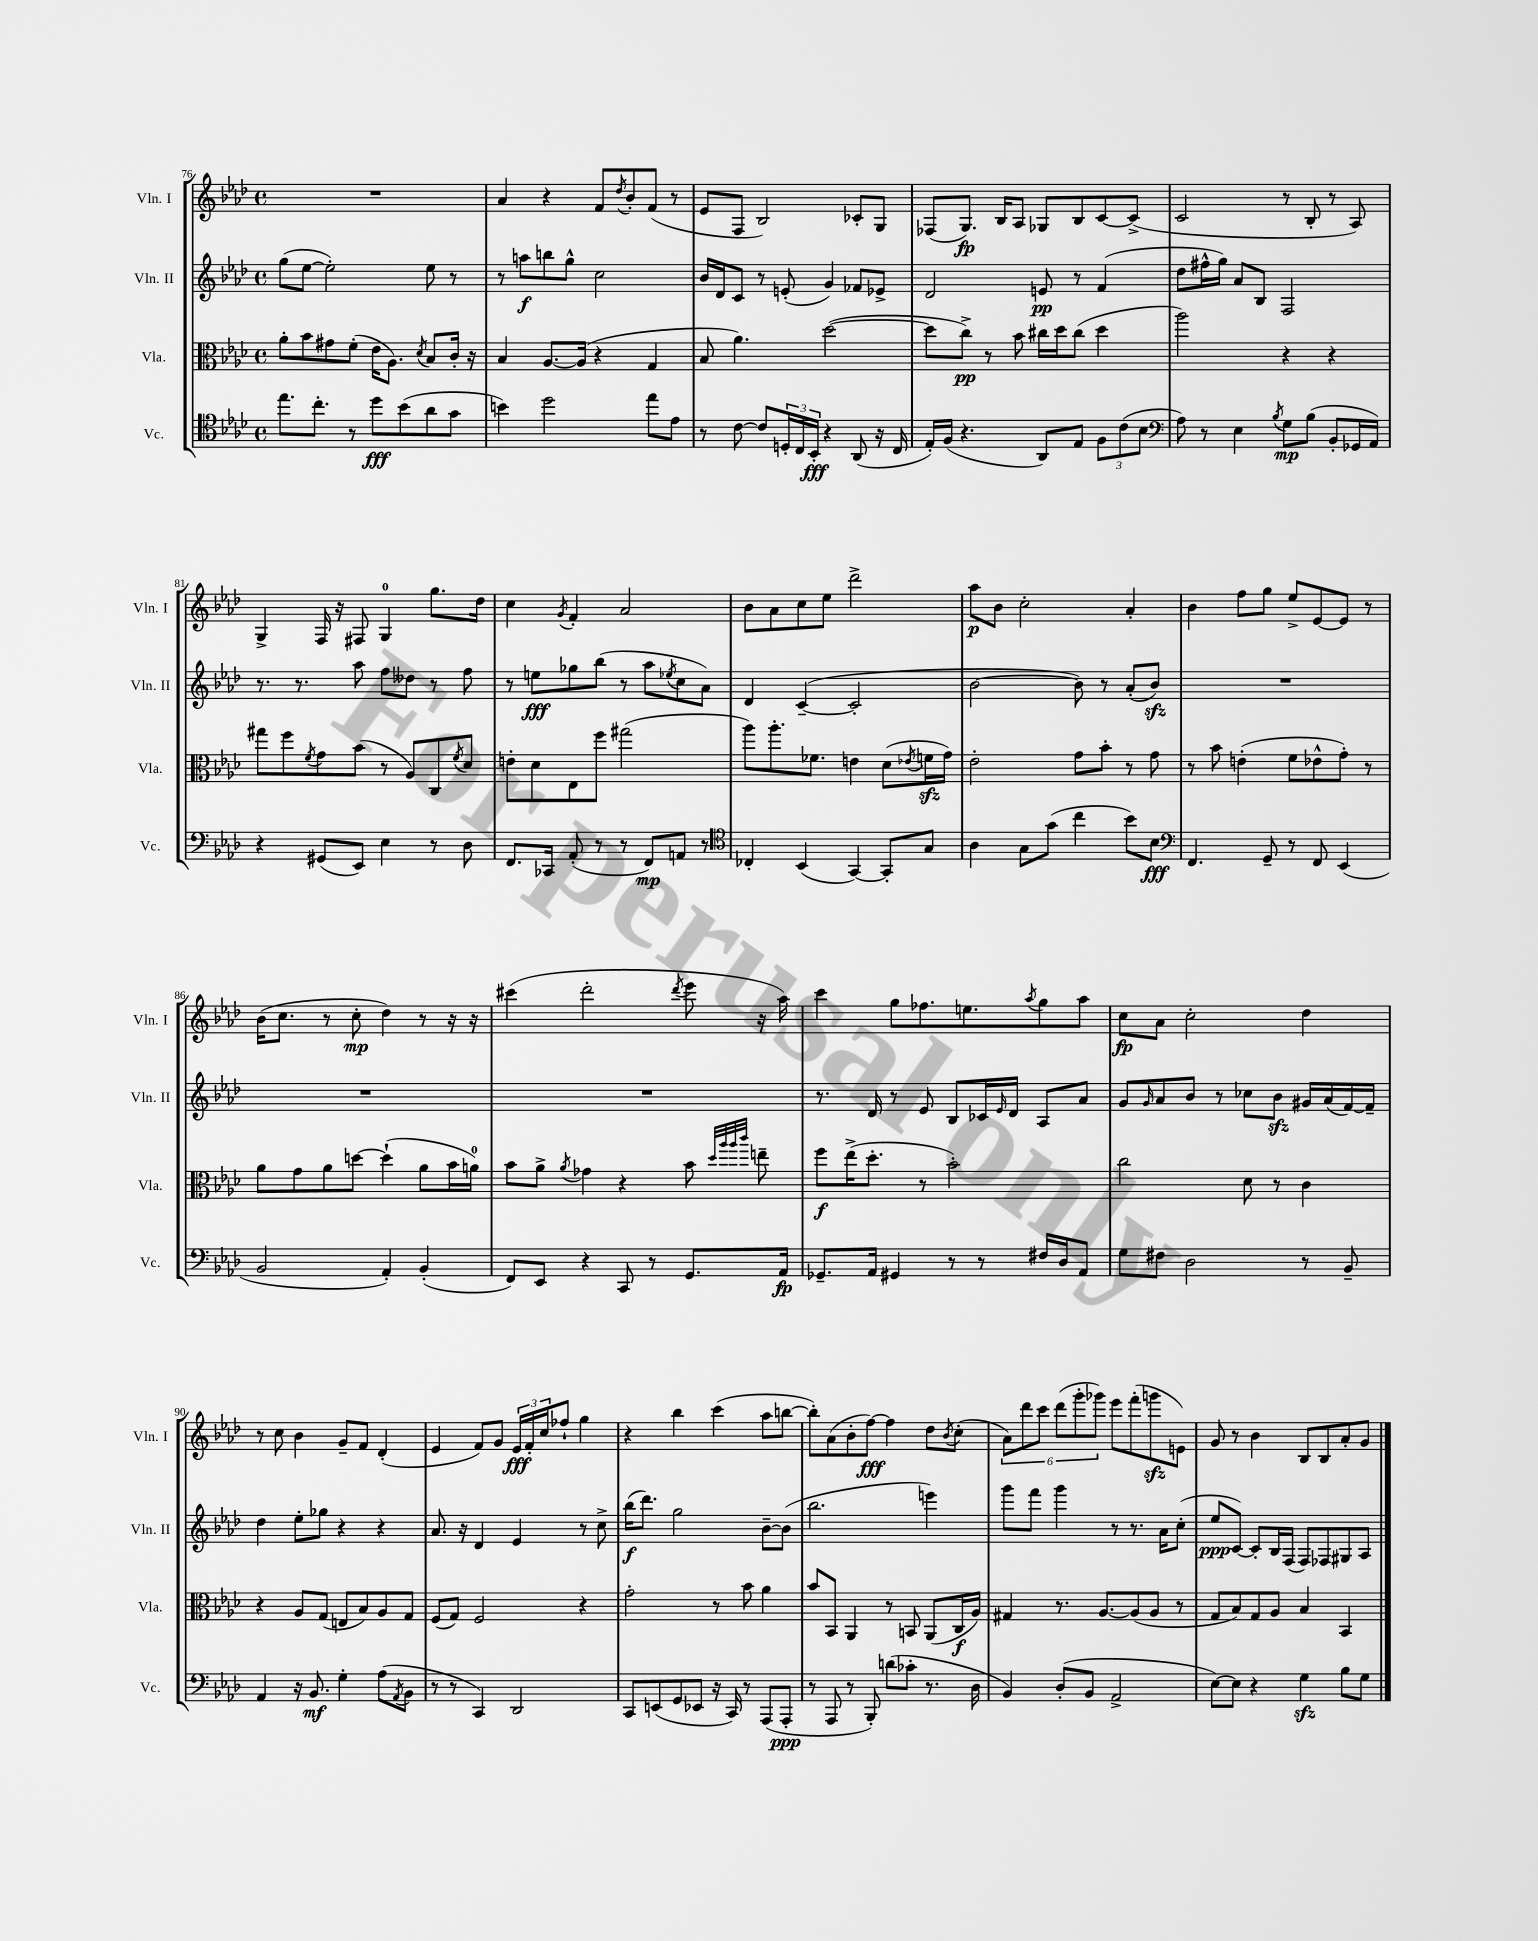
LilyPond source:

<<
\new StaffGroup <<
\new Staff = "s0" \with { instrumentName = "Vln. I" shortInstrumentName = "Vln. I" } {
    \clef treble \key aes \major \defaultTimeSignature \time 4/4
    R1 |
    aes'4 r4 f'8 \acciaccatura { des''8 } bes'8-. f'8( r8 |
    ees'8 f8 bes2) ces'8-. g8 |
    fes8( g8.\fp) bes16 aes8 ges8 bes8 c'8~ c'8->( |
    c'2 r8 bes8-. r8 aes8) |
    g4-> f16 r16 fis8 g4-0 g''8. des''16 |
    c''4 \acciaccatura { g'8 } f'4-. aes'2 |
    bes'8 aes'8 c''8 ees''8 des'''2-> |
    aes''8\p bes'8 c''2-. aes'4-. |
    bes'4 f''8 g''8 ees''8-> ees'8~ ees'8 r8 |
    bes'16( c''8. r8 c''8-.\mp des''4) r8 r16 r16 |
    cis'''4( des'''2-. \acciaccatura { des'''8 } ees'''8 r16 aes''16) |
    c'''4 g''8 fes''8. e''8. \acciaccatura { aes''8 } g''8 aes''8 |
    c''8\fp aes'8 c''2-. des''4 |
    r8 c''8 bes'4 g'8-- f'8 des'4-.( |
    ees'4 f'8) g'8 \tuplet 3/2 { ees'16\fff f'16-. c''16 } fes''8-! g''4 |
    r4 bes''4 c'''4( aes''8 b''8~ |
    b''8-.) aes'8( bes'8-. f''8~\fff) f''4 des''8 \acciaccatura { bes'8 } c''8-.( |
    \tuplet 6/4 { aes'8) des'''8 c'''8 des'''8( g'''8-. ges'''8) } ees'''8 f'''8-.( g'''8\sfz e'8) |
    g'8 r8 bes'4 bes8 bes8 aes'8-. g'8 \bar "|." |
}
\new Staff = "s1" \with { instrumentName = "Vln. II" shortInstrumentName = "Vln. II" } {
    \clef treble \key aes \major \defaultTimeSignature \time 4/4
    g''8( ees''8~ ees''2-.) ees''8 r8 |
    r8 a''8\f b''8 g''8-^ c''2 |
    bes'16 des'16 c'8 r8 e'8-.( g'4) fes'8 ees'8-> |
    des'2 e'8\pp r8 f'4( |
    des''8 fis''16-^ g''16) aes'8 bes8 f2 |
    r8. r8. aes''8 f''8 deses''8 r8 f''8 |
    r8 e''8\fff ges''8 bes''8( r8 aes''8 \acciaccatura { ees''8 } c''8 aes'8) |
    des'4 c'4~--( c'2-. |
    bes'2~ bes'8) r8 aes'8-.( bes'8\sfz) |
    R1 |
    R1 |
    R1 |
    r8. des'16 r8 ees'8 bes8 ces'16 \grace { ees'16 } des'16 aes8 aes'8 |
    g'8 \grace { g'16 } aes'8 bes'8 r8 ces''8 bes'8\sfz gis'16 aes'16( f'16~) f'16-- |
    des''4 ees''8-. ges''8 r4 r4 |
    aes'8. r16 des'4 ees'4 r8 c''8-> |
    bes''16\f( des'''8.) g''2 bes'8~-- bes'8( |
    bes''2. e'''4) |
    g'''8 f'''8 g'''4 r8 r8. aes'16 c''8-.( |
    ees''8\ppp c'8~) c'8-. bes16 f16( f8) fes8 gis8 aes8 \bar "|." |
}
\new Staff = "s2" \with { instrumentName = "Vla." shortInstrumentName = "Vla." } {
    \clef alto \key aes \major \defaultTimeSignature \time 4/4
    aes'8-. bes'8 gis'8 f'8-.( ees'16 aes8.) \acciaccatura { des'8 } bes8 c'16-. r16 |
    bes4 aes8.~ aes16( r4 g4 |
    bes8 aes'4.) des''2~( |
    des''8 c''8->\pp) r8 bes'8 cis''16 des''16 cis''8( des''4 |
    aes''2) r4 r4 |
    gis''8 f''8 \acciaccatura { f'8 } g'8 bes'8( r8 aes8) c8 \acciaccatura { f'8 } des'8 |
    e'8-. des'8 ees8 f''8 gis''2( |
    aes''8) aes''8.-. fes'8. e'4 des'8( \acciaccatura { ees'8 } f'16\sfz g'16) |
    ees'2-. g'8 bes'8-. r8 g'8 |
    r8 bes'8 e'4-.( f'8 ees'8-^ g'8-.) r8 |
    aes'8 g'8 aes'8 d''8~ d''4-!( aes'8 bes'16 a'16-0) |
    bes'8 aes'8-> \acciaccatura { aes'8 } ges'4 r4 bes'8 \grace { des''32 aes''32 aes''32 c'''32 } e''8-- |
    f''8\f ees''16->( des''8.-. r8 bes'2-.) |
    c''2 des'8 r8 c'4 |
    r4 aes8 g8( e8 bes8) aes8 g8 |
    f8( g8) f2 r4 |
    g'2-. r8 bes'8 aes'4 |
    bes'8 bes,8 aes,4 r8 b,8 aes,8( c16\f aes16) |
    gis4 r8. aes8.~ aes8( aes8 r8 |
    g8 bes8) g8 aes8 bes4 bes,4 \bar "|." |
}
\new Staff = "s3" \with { instrumentName = "Vc." shortInstrumentName = "Vc." } {
    \clef tenor \key aes \major \defaultTimeSignature \time 4/4
    ees''8. c''8.-. r8 des''8\fff bes'8( aes'8 g'8 |
    b'4) des''2 ees''8 ees'8 |
    r8 c'8~ c'8 \tuplet 3/2 { d16-. c16 bes,16-.\fff } r4 aes,8( r16 c16 |
    ees16-.) f16( r4. aes,8) ees8 \tuplet 3/2 { f8 c'8( bes8 } |
    \clef bass aes8) r8 ees4 \acciaccatura { bes8 } g8\mp bes8( bes,8-. ges,16 aes,16) |
    r4 gis,8( ees,8) ees4 r8 des8 |
    f,8. ces,16 aes,8-.( r8 r8 f,8\mp) a,8 r8 |
    \clef tenor ces4-. bes,4( g,4~) g,8-. g8 |
    aes4 g8 g'8( c''4 bes'8) bes8\fff |
    \clef bass f,4. g,8-- r8 f,8 ees,4( |
    bes,2 aes,4-.) bes,4-.( |
    f,8) ees,8 r4 c,8 r8 g,8. aes,16\fp |
    ges,8.-- aes,16 gis,4 r8 r8 fis16 des16 aes,8 |
    g8 fis8 des2 r8 bes,8-- |
    aes,4 r16 bes,8.\mf g4-. aes8( \acciaccatura { aes,8 } bes,8 |
    r8 r8 c,4) des,2 |
    c,8 e,8( g,8 ees,8 r16 c,16) r8 aes,,8( aes,,8-.\ppp |
    r8 aes,,8 r8 bes,,8-.) d'8( ces'8-. r8. des16 |
    bes,4) des8-.( bes,8 aes,2-> |
    ees8~) ees8 r4 g4\sfz bes8 g8 \bar "|." |
}
>>
>>
\layout { \context { \Score currentBarNumber = #76 } }
